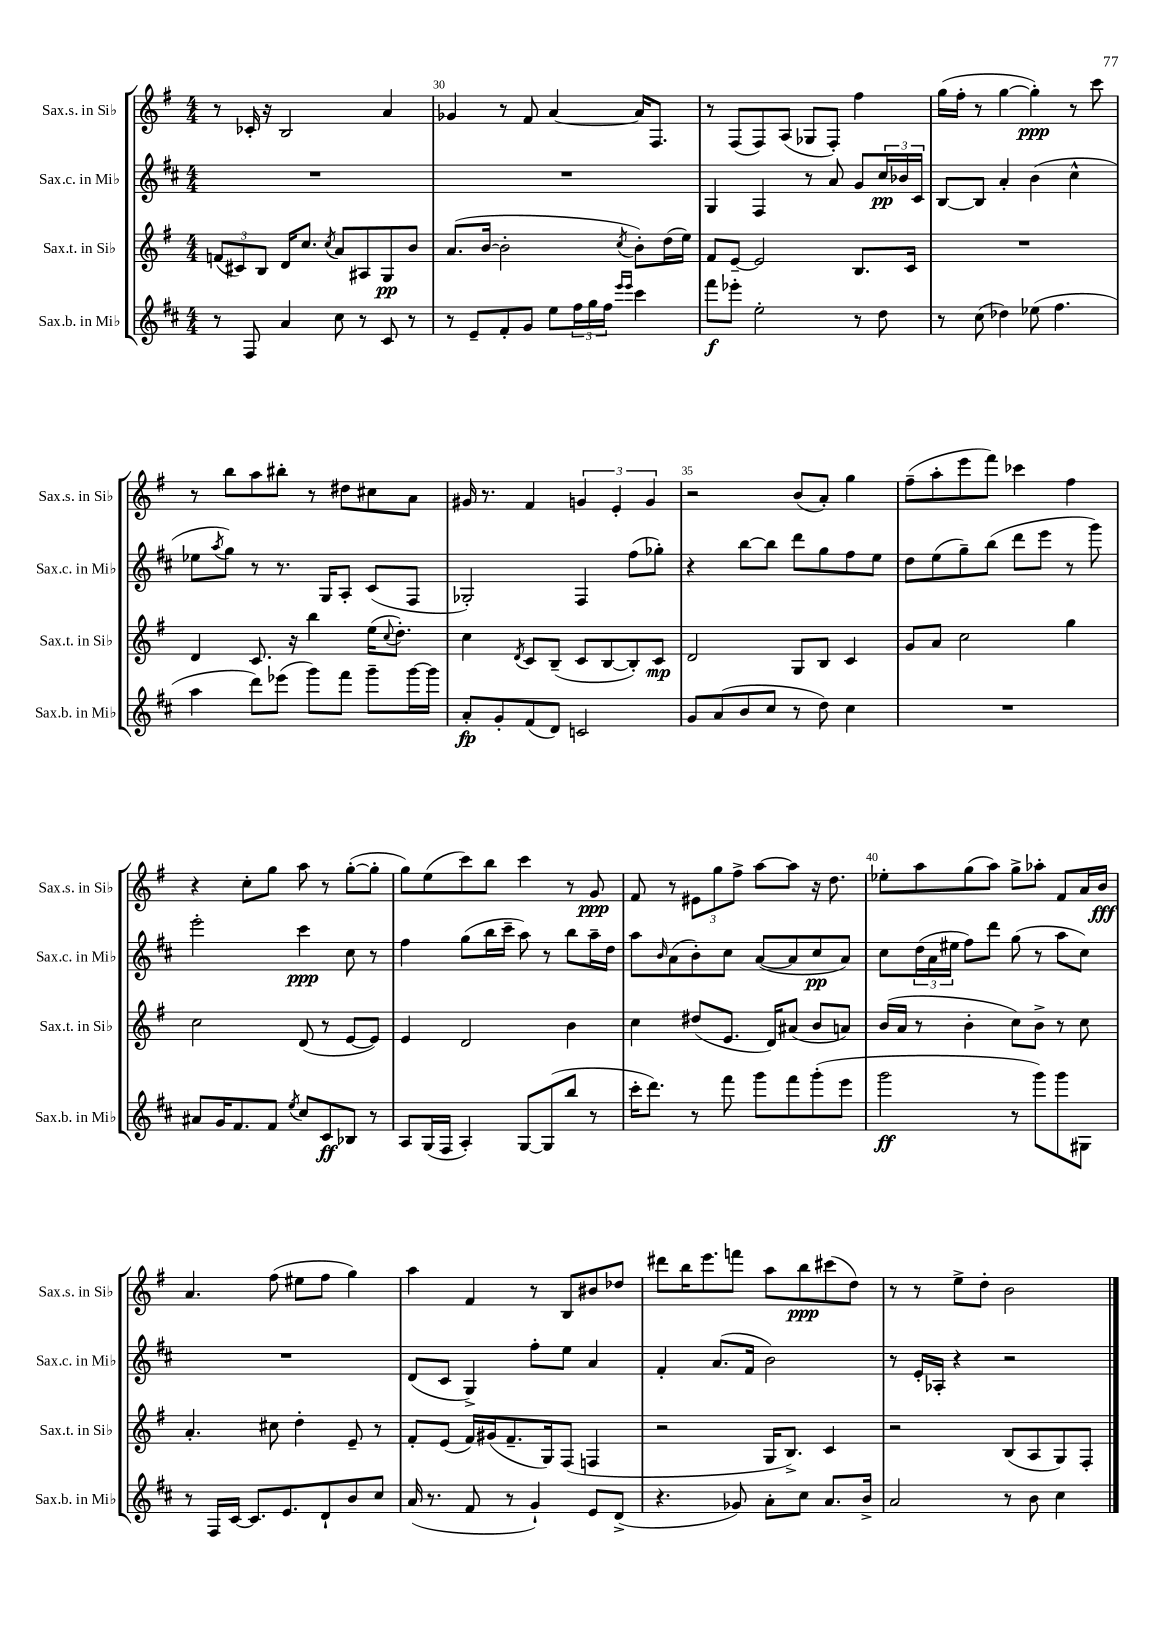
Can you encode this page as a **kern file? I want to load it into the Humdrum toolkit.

**kern	**dynam	**kern	**dynam	**kern	**dynam	**kern	**dynam
*part4	*part4	*part3	*part3	*part2	*part2	*part1	*part1
*staff4	*staff4	*staff3	*staff3	*staff2	*staff2	*staff1	*staff1
*I"Sax.b. in Mi♭	*	*I"Sax.t. in Si♭	*	*I"Sax.c. in Mi♭	*	*I"Sax.s. in Si♭	*
*I'Sax.b. in Mi♭	*	*I'Sax.t. in Si♭	*	*I'Sax.c. in Mi♭	*	*I'Sax.s. in Si♭	*
*clefG2	*	*clefG2	*	*clefG2	*	*clefG2	*
*k[f#c#]	*	*k[f#]	*	*k[f#c#]	*	*k[f#]	*
*M4/4	*	*M4/4	*	*M4/4	*	*M4/4	*
=29	=29	=29	=29	=29	=29	=29	=29
8r	.	(12fn/L	.	1r	.	8r	.
.	.	12c#X/)	.	.	.	.	.
8F#/	.	.	.	.	.	16c-X'/	.
.	.	12B/J	.	.	.	.	.
.	.	.	.	.	.	16r	.
4a/	.	16d/KL	.	.	.	2B/	.
.	.	8.cc/J	.	.	.	.	.
.	.	8qcc/	.	.	.	.	.
8cc#\	.	8a/L	.	.	.	.	.
8r	.	8A#X/	.	.	.	.	.
8c#/	.	8G/	pp	.	.	4a/	.
8r	.	8b/J	.	.	.	.	.
=30	=30	=30	=30	=30	=30	=30	=30
8r	.	(8.a/L	.	1r	.	4g-X/	.
8e~/L	.	.	.	.	.	.	.
.	.	[16b/Jk	.	.	.	.	.
8f#'/	.	2b'\]	.	.	.	8r	.
8g/J	.	.	.	.	.	8f#/	.
8ee\L	.	.	.	.	.	[4a/	.
24ff#\L	.	.	.	.	.	.	.
24gg\	.	.	.	.	.	.	.
24ff#\JJ	.	.	.	.	.	.	.
16qqeee/LL	.	.	.	.	.	.	.
16qqeee/JJ	.	8qcc/	.	.	.	.	.
4ccc#\	.	8b'\L)	.	.	.	16a/KL]	.
.	.	.	.	.	.	8.F#/J	.
.	.	(16dd\L	.	.	.	.	.
.	.	16ee\JJ)	.	.	.	.	.
=31	=31	=31	=31	=31	=31	=31	=31
8fff#\L	f	8f#/L	.	4G/	.	8r	.
8eee-X'\J	.	[8e~/J	.	.	.	(8F#/L	.
2ee'\	.	2e/]	.	4F#/	.	8F#/)	.
.	.	.	.	.	.	(8A/J	.
.	.	.	.	8r	.	8G-X/L	.
.	.	.	.	8a/	.	8F#'/J)	.
8r	.	8.B/L	.	8g/L	.	4ff#\	.
8dd\	.	.	.	24cc#/L	pp	.	.
.	.	.	.	24b-X/	.	.	.
.	.	16c/Jk	.	.	.	.	.
.	.	.	.	24c#/JJ	.	.	.
=32	=32	=32	=32	=32	=32	=32	=32
8r	.	1r	.	[8B/L	.	(16gg\LL	.
.	.	.	.	.	.	16ff#'\JJ	.
(8cc#\	.	.	.	8B/J]	.	8r	.
4dd-X\)	.	.	.	4a'/	.	[4gg\	.
(8ee-X\	.	.	.	(4b\	.	4gg'\])	ppp
4.ff#\	.	.	.	.	.	.	.
.	.	.	.	4cc#^^\	.	8r	.
.	.	.	.	.	.	8ccc\	.
!!LO:LB:g=z
=33	=33	=33	=33	=33	=33	=33	=33
4aa\	.	4d/	.	8ee-X\L	.	8r	.
.	.	.	.	8qaa/	.	.	.
.	.	.	.	8gg\J)	.	8bb\L	.
8ddd\L)	.	8.c/	.	8r	.	8aa\	.
(8eee-X\J	.	.	.	8.r	.	8bb#X'\J	.
.	.	16r	.	.	.	.	.
8ggg\L)	.	4bb\	.	.	.	8r	.
.	.	.	.	16G/KL	.	.	.
8fff#\J	.	.	.	8A'/J	.	8dd#X\L	.
8ggg~\L	.	(16ee\KL	.	(8c#/L	.	8cc#X\	.
.	.	8qqcc/	.	.	.	.	.
.	.	8.dd'\J)	.	.	.	.	.
[16ggg\L	.	.	.	8F#/J	.	8a\J	.
16ggg\JJ]	.	.	.	.	.	.	.
=34	=34	=34	=34	=34	=34	=34	=34
8a'/L	fp	4cc\	.	2G-X'/)	.	16g#X/	.
.	.	.	.	.	.	8.r	.
8g'/	.	.	.	.	.	.	.
.	.	8qd/	.	.	.	.	.
(8f#/	.	8c/L	.	.	.	4f#/	.
8d/J)	.	(8B~/J	.	.	.	.	.
2cn/	.	8c/L	.	4F#/	.	6gn/	.
.	.	[8B/	.	.	.	.	.
.	.	.	.	.	.	6e'/	.
.	.	8B'/])	.	(8ff#\L	.	.	.
.	.	.	.	.	.	6g/	.
.	.	8c/J	mp	8gg-X'\J)	.	.	.
=35	=35	=35	=35	=35	=35	=35	=35
8g/L	.	2d/	.	4r	.	2r	.
(8a/	.	.	.	.	.	.	.
8b/	.	.	.	[8bb\L	.	.	.
8cc#/J	.	.	.	8bb\J]	.	.	.
8r	.	8G/L	.	8ddd\L	.	(8b/L	.
8dd\)	.	8B/J	.	8gg\	.	8a'/J)	.
4cc#\	.	4c/	.	8ff#\	.	4gg\	.
.	.	.	.	8ee\J	.	.	.
=36	=36	=36	=36	=36	=36	=36	=36
1r	.	8g/L	.	8dd\L	.	(8ff#~\L	.
.	.	8a/J	.	(8ee\	.	8aa'\	.
.	.	2cc\	.	8gg~\)	.	8eee\	.
.	.	.	.	(8bb\J	.	8fff#\J)	.
.	.	.	.	8ddd\L	.	4ccc-X\	.
.	.	.	.	8eee\J	.	.	.
.	.	4gg\	.	8r	.	4ff#\	.
.	.	.	.	8ggg\)	.	.	.
!!LO:LB:g=z
=37	=37	=37	=37	=37	=37	=37	=37
8a#X/L	.	2cc\	.	2eee'\	.	4r	.
16g/K	.	.	.	.	.	.	.
8.f#/	.	.	.	.	.	.	.
.	.	.	.	.	.	8cc'\L	.
8f#/J	.	.	.	.	.	8gg\J	.
8qee/	.	.	.	.	.	.	.
8cc#/L	.	(8d/	.	4ccc#\	ppp	8aa\	.
8c#/	ff	8r	.	.	.	8r	.
8B-X/J	.	[8e/L	.	8cc#\	.	([8gg'\L	.
8r	.	8e/J])	.	8r	.	8gg'\J]	.
=38	=38	=38	=38	=38	=38	=38	=38
8A/L	.	4e/	.	4ff#\	.	8gg\L)	.
(16G/L	.	.	.	.	.	(8ee\	.
16F#/JJ	.	.	.	.	.	.	.
4A'/)	.	2d/	.	(8gg\L	.	8ccc\)	.
.	.	.	.	16bb\L	.	8bb\J	.
.	.	.	.	16ccc#~\JJ	.	.	.
[8G/L	.	.	.	8aa\)	.	4ccc\	.
(8G/]	.	.	.	8r	.	.	.
8bb/J	.	4b\	.	8bb\L	.	8r	.
8r	.	.	.	16aa~\L	.	8g/	ppp
.	.	.	.	16dd\JJ	.	.	.
=39	=39	=39	=39	=39	=39	=39	=39
16ccc#'\KL	.	4cc\	.	8aa\L	.	8f#/	.
8.ddd\J)	.	.	.	.	.	.	.
.	.	.	.	16qqb/	.	.	.
.	.	.	.	(8a\	.	8r	.
8r	.	(8dd#X/L	.	8b'\)	.	12e#X\L	.
.	.	.	.	.	.	12gg\	.
8fff#\	.	8.e/J	.	8cc#\J	.	.	.
.	.	.	.	.	.	12ff#^\J	.
8ggg\L	.	.	.	([8a/L	.	[8aa\L	.
.	.	16d/KL)	.	.	.	.	.
8fff#\	.	(8a#X/J	.	8a/]	.	8aa\J]	.
(8ggg'\	.	8b/L	.	8cc#/	pp	16r	.
.	.	.	.	.	.	8.dd\	.
8eee\J	.	8an/J)	.	8a/J)	.	.	.
=40	=40	=40	=40	=40	=40	=40	=40
2ggg\	ff	(16b/LL	.	8cc#\L	.	8ee-X'\L	.
.	.	16a/JJ	.	.	.	.	.
.	.	8r	.	(24dd\L	.	8aa\	.
.	.	.	.	24a\	.	.	.
.	.	.	.	24ee#X\JJ	.	.	.
.	.	4b'\	.	8ff#\L)	.	(8gg\	.
.	.	.	.	8ddd\J	.	8aa\J)	.
8r	.	8cc\L)	.	(8gg\	.	8gg^\L	.
8ggg\L)	.	8b^\J	.	8r	.	8aa-X'\J	.
8ggg\	.	8r	.	8aa\L	.	8f#/L	.
8G#X\J	.	8cc\	.	8cc#\J)	.	16a/L	.
.	.	.	.	.	.	16b/JJ	fff
!!LO:LB:g=z
=41	=41	=41	=41	=41	=41	=41	=41
8r	.	4.a'/	.	1r	.	4.a/	.
16F#/LL	.	.	.	.	.	.	.
[16c#/JJ	.	.	.	.	.	.	.
8.c#/L]	.	.	.	.	.	.	.
.	.	8cc#X\	.	.	.	(8ff#\	.
8.e/	.	.	.	.	.	.	.
.	.	4dd'\	.	.	.	8ee#X\L	.
8d`/	.	.	.	.	.	8ff#\J	.
8b/	.	8e~/	.	.	.	4gg\)	.
8cc#/J	.	8r	.	.	.	.	.
=42	=42	=42	=42	=42	=42	=42	=42
(16a/	.	8f#'/L	.	(8d/L	.	4aa\	.
8.r	.	.	.	.	.	.	.
.	.	(8e/J	.	8c#/J	.	.	.
8f#/	.	16f#/LL)	.	4G^/)	.	4f#/	.
.	.	(16g#X/J	.	.	.	.	.
8r	.	8.f#~/	.	.	.	.	.
4g`/)	.	.	.	8ff#'\L	.	8r	.
.	.	16G/k)	.	.	.	.	.
.	.	(8F#/J	.	8ee\J	.	8B/L	.
8e/L	.	4Fn/	.	4a/	.	8b#X/	.
(8d^/J	.	.	.	.	.	8dd-X/J	.
=43	=43	=43	=43	=43	=43	=43	=43
4.r	.	2r	.	4f#'/	.	8ddd#X\L	.
.	.	.	.	.	.	16bb\K	.
.	.	.	.	.	.	8.eee\	.
.	.	.	.	(8.a/L	.	.	.
8g-X/)	.	.	.	.	.	8fffn\J	.
.	.	.	.	16f#/Jk	.	.	.
8a'\L	.	16G/KL	.	2b\)	.	8aa\L	.
.	.	8.B^/J)	.	.	.	.	.
8cc#\J	.	.	.	.	.	8bb\	ppp
8.a/L	.	4c/	.	.	.	(8ccc#X\	.
.	.	.	.	.	.	8dd\J)	.
16b^/Jk	.	.	.	.	.	.	.
=44	=44	=44	=44	=44	=44	=44	=44
2a/	.	2r	.	8r	.	8r	.
.	.	.	.	16e'/LL	.	8r	.
.	.	.	.	16A-X'/JJ	.	.	.
.	.	.	.	4r	.	8ee^\L	.
.	.	.	.	.	.	8dd'\J	.
8r	.	(8B/L	.	2r	.	2b\	.
8b\	.	8A/	.	.	.	.	.
4cc#\	.	8G/)	.	.	.	.	.
.	.	8F#'/J	.	.	.	.	.
==	==	==	==	==	==	==	==
*-	*-	*-	*-	*-	*-	*-	*-
